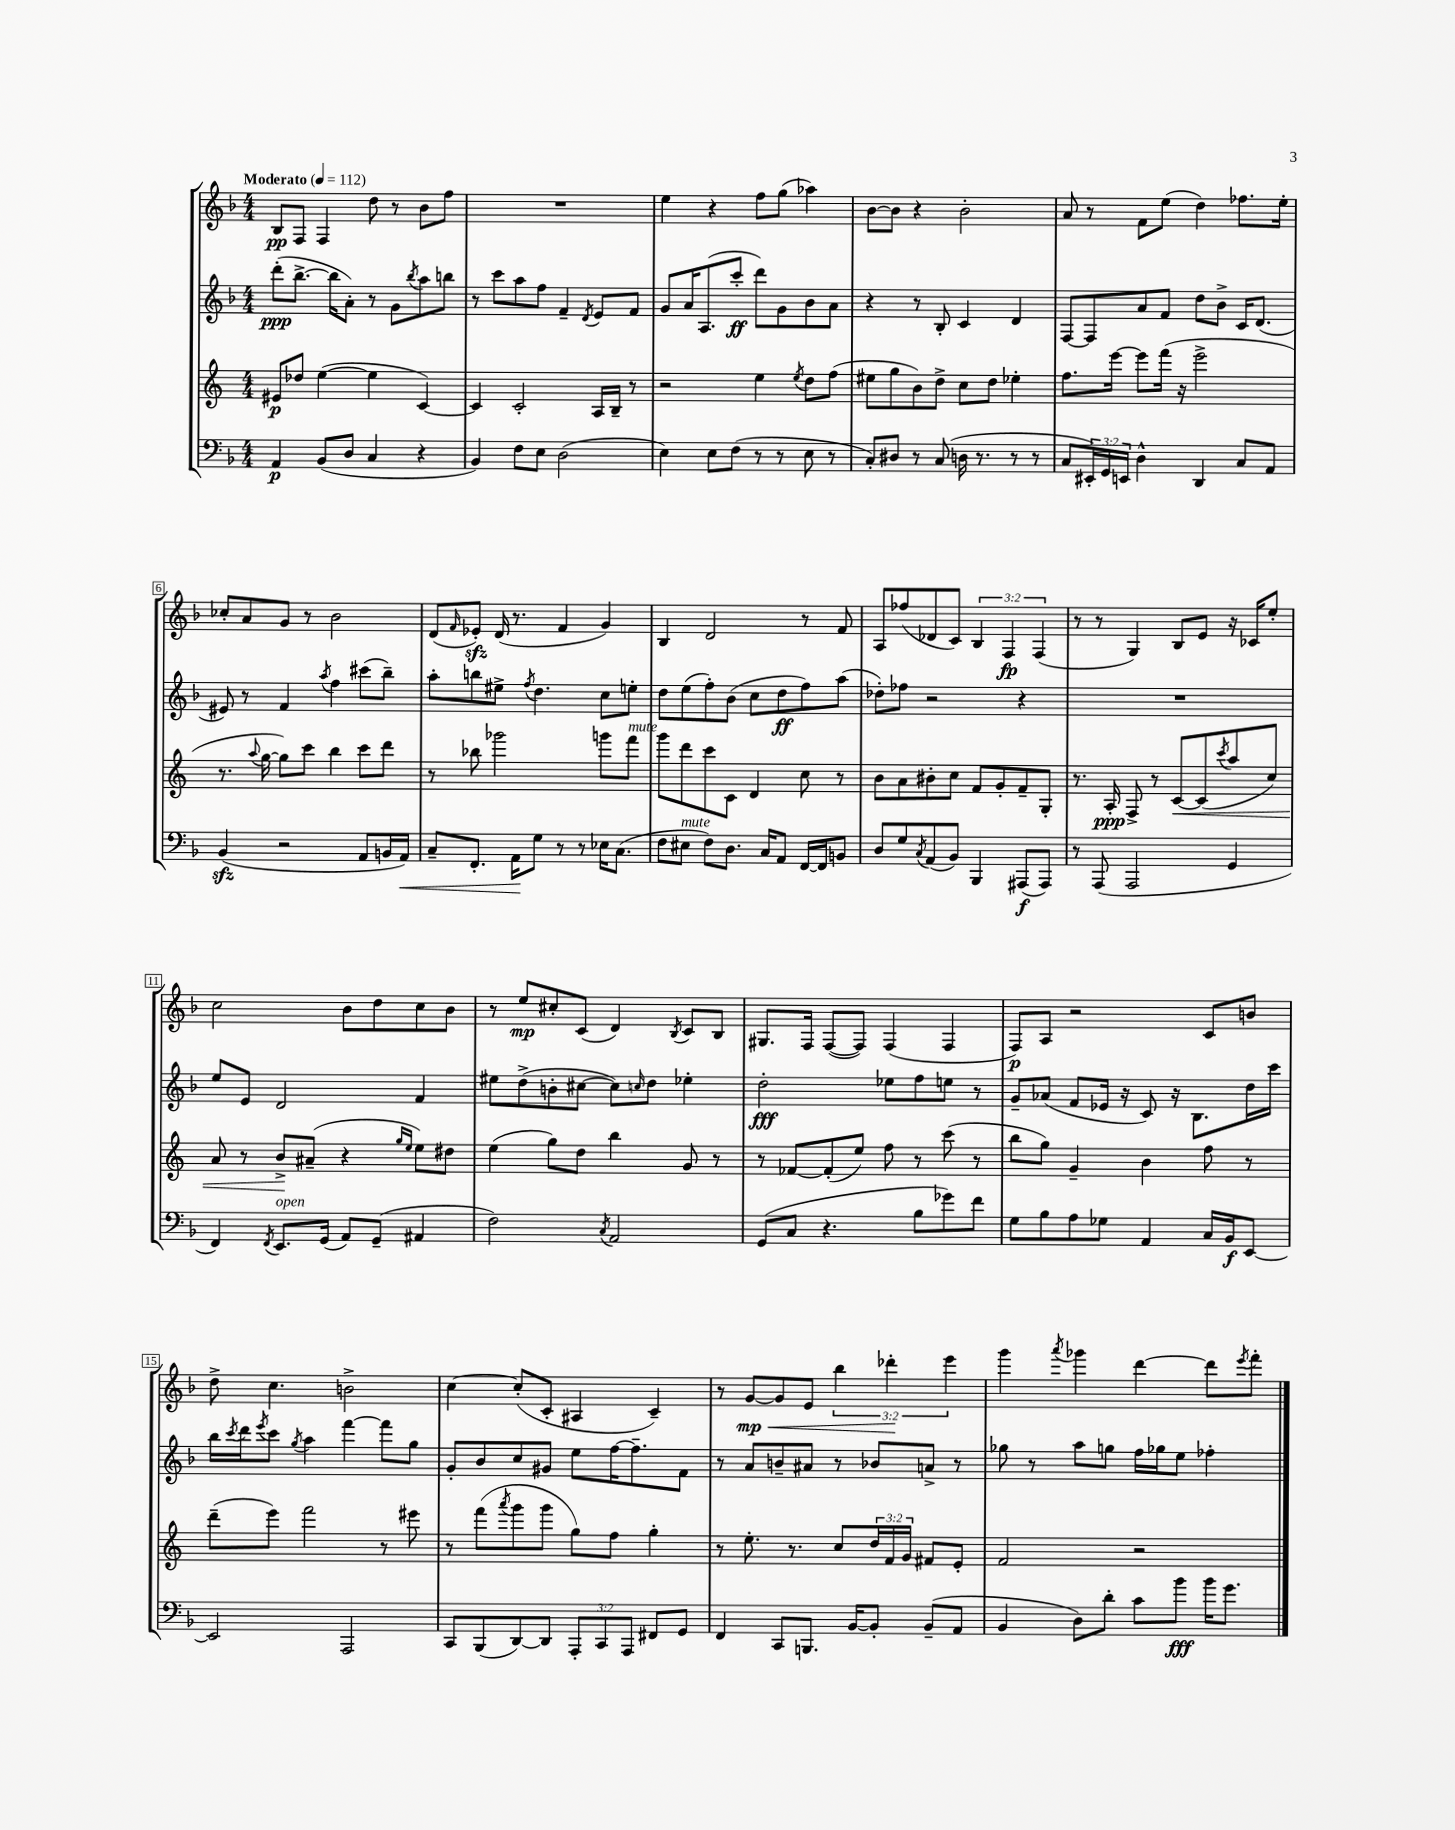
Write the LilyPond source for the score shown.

<<
\new StaffGroup <<
\new Staff = "s0" {
    \clef treble \key f \major \numericTimeSignature \time 4/4 \override Staff.TupletNumber.text = #tuplet-number::calc-fraction-text \tempo "Moderato" 4 = 112
    bes8\pp f8 f4 d''8 r8 bes'8 f''8 |
    R1 |
    e''4 r4 f''8 g''8( aes''4) |
    bes'8~ bes'8 r4 bes'2-. |
    a'8 r8 f'8 e''8( d''4) fes''8. e''16-. |
    ces''8-. a'8 g'8 r8 bes'2 |
    d'8( \grace { f'16 } ees'8-.\sfz) d'16( r8. f'4 g'4) |
    bes4 d'2 r8 f'8 |
    a8 fes''8( des'8 c'8) \tuplet 3/2 { bes4 f4\fp f4( } |
    r8 r8 g4) bes8 e'8 r16 ces'16 e''8-. |
    c''2 bes'8 d''8 c''8 bes'8 |
    r8 e''8\mp cis''8-. c'8( d'4) \acciaccatura { bes8 } c'8 bes8 |
    gis8. f16 f8~( f8) f4( f4 |
    f8\p) a8 r2 c'8 b'8 |
    d''8-> c''4. b'2-> |
    c''4~ c''8-.( c'8-. ais4 c'4--) |
    r8 g'8~\mp\< g'8 e'8 \tuplet 3/2 { bes''4 des'''4-.\! e'''4 } |
    g'''4 \acciaccatura { a'''8 } ges'''4 d'''4~ d'''8 \acciaccatura { e'''8 } f'''8-. \bar "|." |
}
\new Staff = "s1" {
    \clef treble \key f \major \numericTimeSignature \time 4/4
    d'''8-.\ppp( bes''8.~-> bes''16 a'8-.) r8 g'8 \acciaccatura { bes''8 } a''8 b''8 |
    r8 c'''8 a''8 f''8 f'4-- \acciaccatura { d'8 } e'8 f'8 |
    g'8 a'16 a8.( c'''8-.\ff d'''8) g'8 bes'8 a'8 |
    r4 r8 bes8-. c'4 d'4 |
    f8~ f8 a'8 f'8 d''8 bes'8-> c'16 d'8.( |
    eis'8) r8 f'4 \acciaccatura { a''8 } f''4 cis'''8( bes''8--) |
    a''8-. b''8 eis''8-> \acciaccatura { f''8 } d''4. c''8 e''8-. |
    d''8 e''8( f''8-.) bes'8( c''8 d''8\ff f''8) a''8( |
    des''8-.) fes''8 r2 r4 |
    R1 |
    e''8 e'8 d'2 f'4 |
    eis''8 d''8->( b'8-. cis''8~ cis''8) \grace { c''16 } d''8 ees''4-. |
    d''2-.\fff ees''8 f''8 e''8 r8 |
    g'8-- aes'8( f'8 ees'16 r16 c'8) r16 bes8. d''16 c'''16 |
    bes''16 \acciaccatura { c'''8 } d'''16 \acciaccatura { e'''8 } c'''8 \acciaccatura { g''8 } a''4 f'''4~ f'''8 g''8 |
    g'8-. bes'8 c''8 gis'8 e''8 f''16~ f''8.-- f'8 |
    r8 a'8 b'8-- ais'8 r8 bes'8 a'8-> r8 |
    ges''8 r8 a''8 g''8 f''16 ges''16 e''8 fes''4-. \bar "|." |
}
\new Staff = "s2" {
    \clef treble \key c \major \numericTimeSignature \time 4/4 \override Staff.TupletNumber.text = #tuplet-number::calc-fraction-text
    eis'8\p des''8 e''4~( e''4 c'4~) |
    c'4 c'2-. a16 b16-- r8 |
    r2 e''4 \acciaccatura { e''8 } d''8 f''8( |
    eis''8 g''8 b'8) d''8-> c''8 d''8 ees''4-. |
    f''8. e'''16~ e'''8 f'''16( r16 e'''2-> |
    r8. \appoggiatura { a''8 } g''16~ g''8) c'''8 b''4 c'''8 d'''8 |
    r8 bes''8 ges'''2 g'''8 f'''8^\markup { \italic "mute" } |
    g'''8 d'''8 c'''8 c'8 d'4 c''8 r8 |
    b'8 a'8 bis'8-. c''8 f'8 g'8-. f'8-- g8-. |
    r8. a16-.\ppp f8-> r8 c'8~\< c'8( \acciaccatura { c'''8 } a''8 c''8) |
    a'8 r8 b'8->\! ais'8--( r4 \grace { g''16 e''16 } e''8) dis''8 |
    e''4( g''8) d''8 b''4 g'8 r8 |
    r8 fes'8~ fes'8-.( e''8) f''8 r8 c'''8( r8 |
    b''8 g''8) g'4-- b'4 f''8 r8 |
    d'''8--( e'''8) f'''2 r8 eis'''8 |
    r8 f'''8( \acciaccatura { a'''8 } g'''8 g'''8 g''8) f''8 g''4-. |
    r8 e''8.-. r8. c''8 \tuplet 3/2 { d''16 f'16 g'16 } fis'8 e'8-. |
    f'2 r2 \bar "|." |
}
\new Staff = "s3" {
    \clef bass \key f \major \numericTimeSignature \time 4/4 \override Staff.TupletNumber.text = #tuplet-number::calc-fraction-text
    a,4\p bes,8( d8 c4 r4 |
    bes,4) f8 e8 d2( |
    e4) e8 f8( r8 r8 e8 r8 |
    c8-.) dis8 r8 c8( d16 r8. r8 r8 |
    c8 \tuplet 3/2 { eis,16-.) g,16 e,16 } d4-^ d,4 c8 a,8 |
    bes,4\sfz( r2 a,8 b,16 a,16\<) |
    c8-- f,8.-. a,16\! g8 r8 r8 ees16 c8.( |
    f8 eis8^\markup { \italic "mute" } f8) d8. c16 a,8 f,16~ f,16 b,8 |
    d8 g8 \acciaccatura { c8 } a,8( bes,8) bes,,4 ais,,8\f( ais,,8) |
    r8 a,,8( a,,2 g,4 |
    f,4) \acciaccatura { f,8 } e,8.^\markup { \italic "open" } g,16( a,8) g,8--( ais,4 |
    f2) \acciaccatura { c8 } a,2 |
    g,8( c8 r4. bes8 ges'8) f'8 |
    g8 bes8 a8 ges8 a,4 c16 bes,16\f e,8~ |
    e,2 a,,2 |
    c,8 bes,,8( d,8~) d,8 \tuplet 3/2 { a,,8-. c,8 a,,8 } fis,8 g,8 |
    f,4 c,8 b,,8. bes,16~ bes,8-. bes,8--( a,8 |
    bes,4 d8) d'8-. c'8 bes'8\fff bes'16 g'8. \bar "|." |
}
>>
>>
\layout { \context { \Score \override BarNumber.stencil = #(make-stencil-boxer 0.1 0.3 ly:text-interface::print) } }
